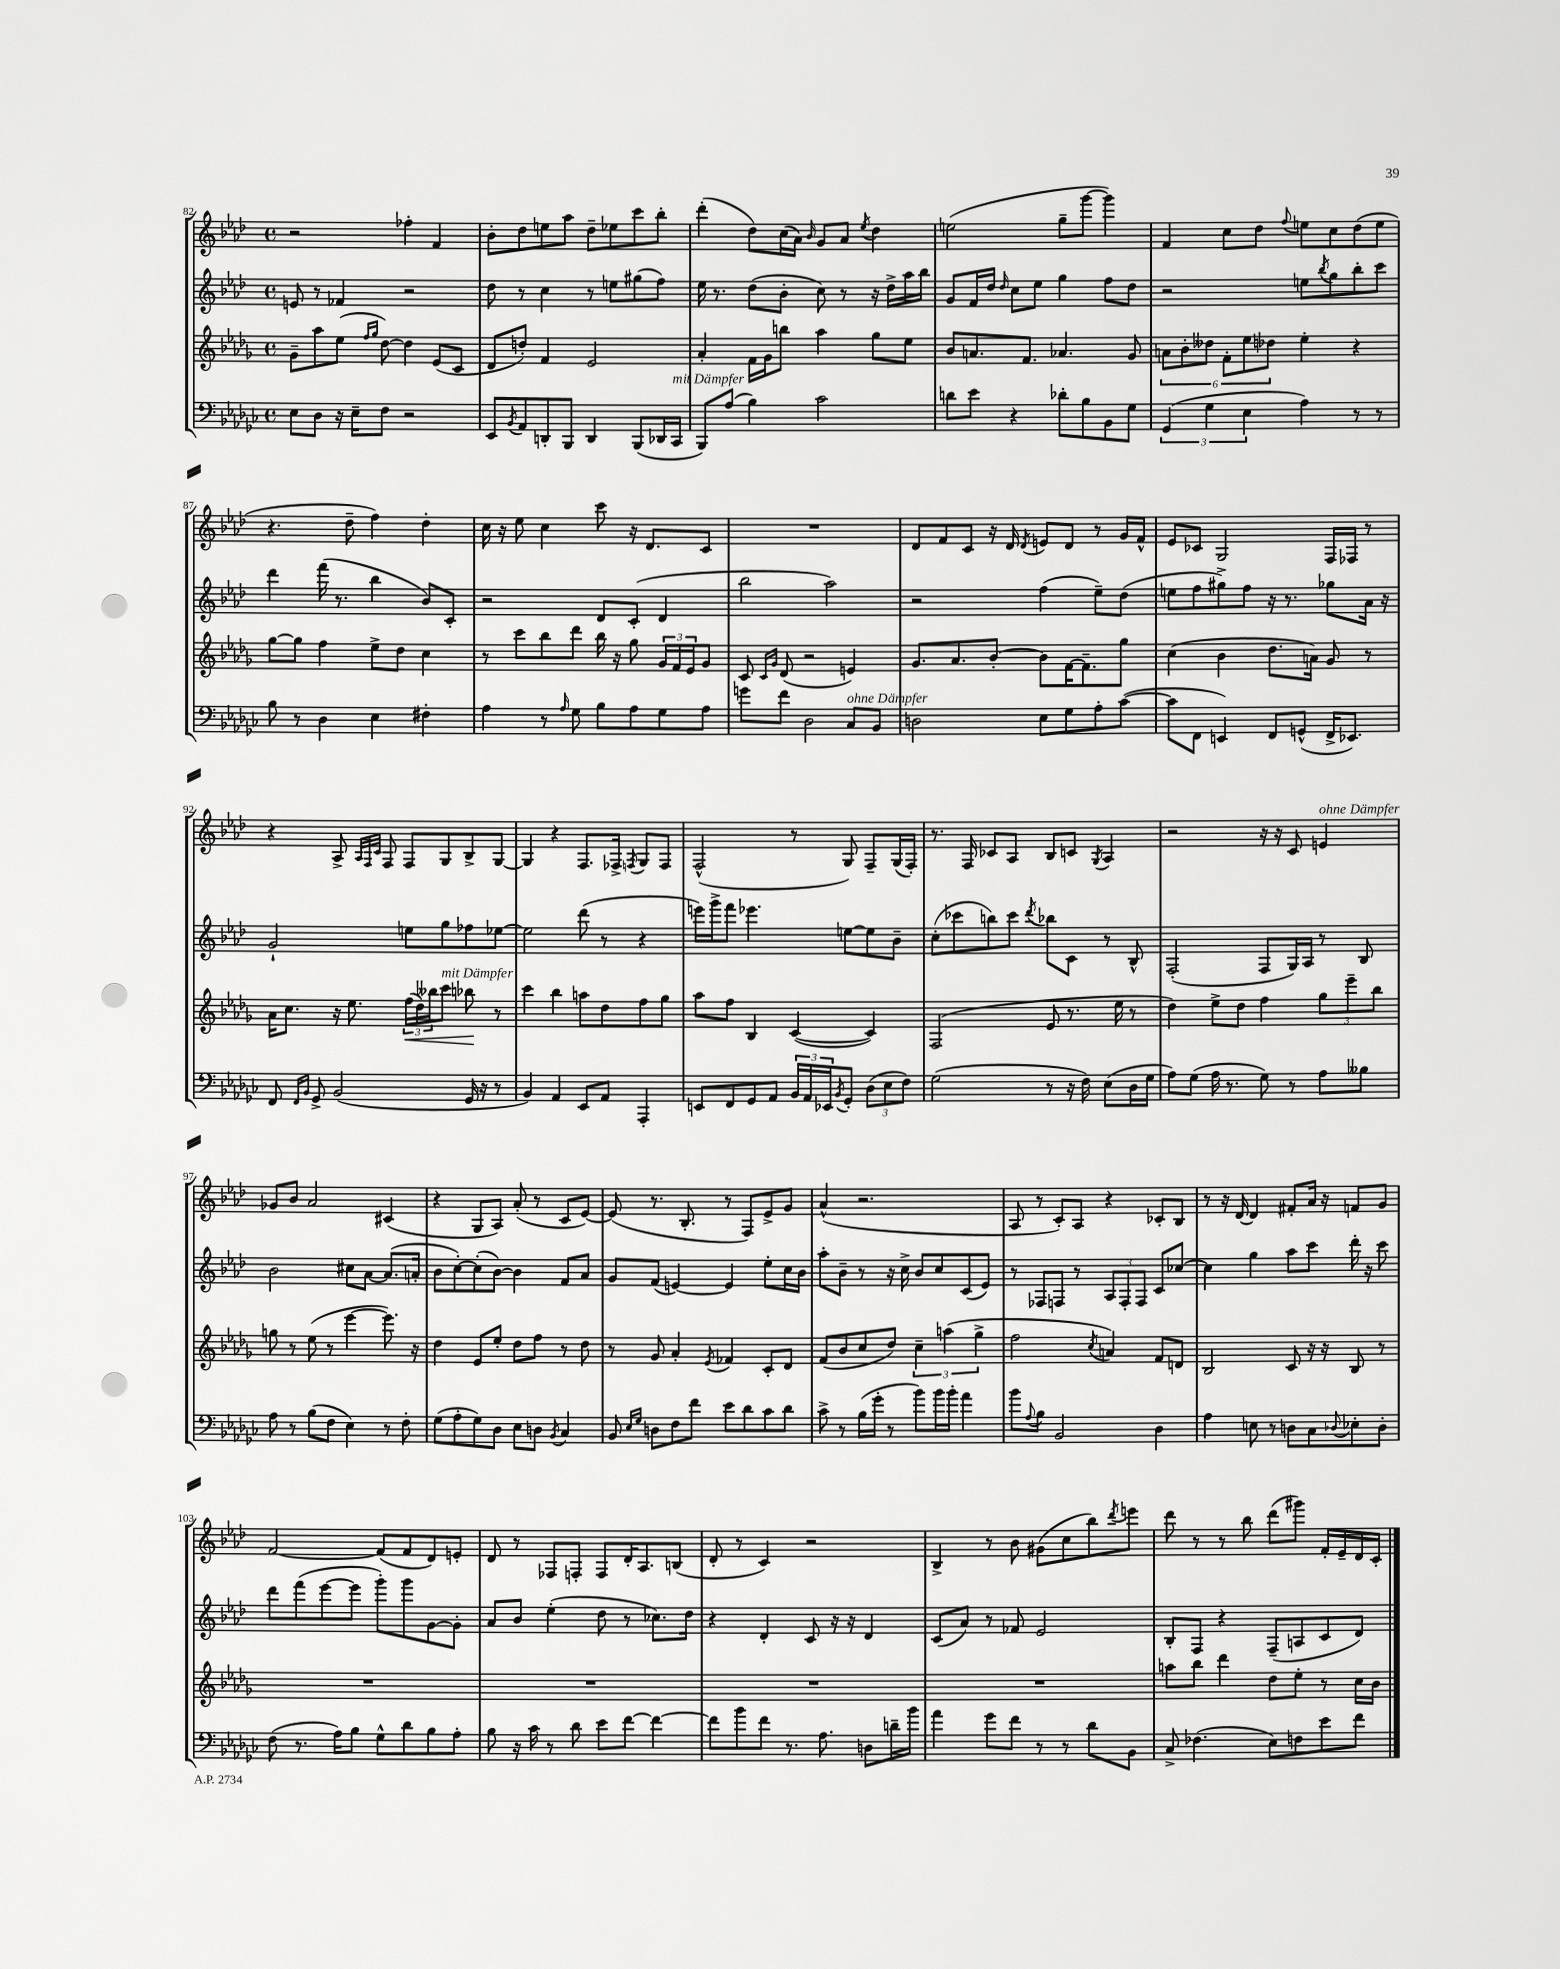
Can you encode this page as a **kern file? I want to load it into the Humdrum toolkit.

**kern	**kern	**kern	**kern
*staff4	*staff3	*staff2	*staff1
*clefF4	*clefG2	*clefG2	*clefG2
*k[b-e-a-d-g-c-]	*k[b-e-a-d-g-]	*k[b-e-a-d-]	*k[b-e-a-d-]
*M4/4	*M4/4	*M4/4	*M4/4
*met(c)	*met(c)	*met(c)	*met(c)
8E-	8g-~	8e	2r
8D-	8aa-	8r	.
16r	(8ee-	4f-	.
16E-~	.	.	.
.	16qqff	.	.
.	16qqgg-	.	.
8F	[8dd-)	.	.
2r	4dd-]	2r	4ff-'
.	(8e-	.	4f
.	8c	.	.
=	=	=	=
8EE-	8d-	8dd-	8b-'
8qBB-	.	.	.
8AA-	8dd')	8r	8dd-
8DD'	4f	4cc	8ee
8BBB-	.	.	8aa-
4DD	2e-	8r	8dd-~
.	.	8ee	8ee-
(8BBB-	.	(8gg#	8ccc
16DD-	.	8ff)	8bb-'
16CC-	.	.	.
=	=	=	=
8BBB-)	4a-'	16ee-	(4ddd-'
.	.	8.r	.
(8A-	.	.	.
4B-)	16f	(8dd-	8dd-)
.	16g-	.	.
.	8bb	8b-'	(16cc
.	.	.	16a-)
.	.	.	16qqb-
2c-	4aa-	8cc)	8g
.	.	8r	8a-
.	.	.	8qee-
.	8gg-	16r	4dd-
.	.	16dd-^	.
.	8ee-	16aa-	.
.	.	16bb-	.
=	=	=	=
8d	8b-	8g	(2ee
8e-	8.a	16f	.
.	.	16dd-	.
.	.	16qqdd-	.
4r	.	8cc	.
.	8.f	.	.
.	.	8ee-	.
8d-'	4.a-	4gg	8gg~
8B-	.	.	[8ggg
8BB-	.	8ff	4ggg])
8G-	8g-	8dd-	.
=	=	=	=
(6GG-	12a	2r	4f
.	12b-'	.	.
6G-	12dd--	.	.
.	12f'	.	8cc
6E-	12ee-	.	.
.	.	.	8dd-
.	12dd-	.	.
.	.	.	8qqff
4A-)	4ee-'	8ee	8ee
.	.	8qbb-	.
.	.	8gg	8cc
8r	4r	8bb-'	(8dd-
8r	.	8ccc	8ee
=	=	=	=
8B-	[8gg-	4ddd-	4.r
8r	8gg-]	.	.
4D-	4ff	(16fff	.
.	.	8.r	.
.	.	.	8dd-~
4E-	8ee-^	4bb-	4ff)
.	8dd-	.	.
4F#'	4cc	8b-)	4dd-'
.	.	8c'	.
=	=	=	=
4A-	8r	2r	16cc
.	.	.	16r
.	8ccc	.	8ee-
8r	8bb-	.	4cc
16qqA-	.	.	.
8G-	8ddd-	.	.
8B-	16bb-	8d-	8ccc
.	16r	.	.
8A-	8gg-	(8c'	16r
.	.	.	8.d-
8G-	24g-	4d-	.
.	24f	.	.
.	24e-	.	.
8A-	8g-	.	8c
=	=	=	=
8g	8c	2bb-	1r
.	16qqc	.	.
.	16qqg-	.	.
8f	(8d-	.	.
2D-	2r	.	.
.	.	2aa-)	.
8C-	4e)	.	.
8BB-	.	.	.
=	=	=	=
2D	8.g-	2r	8d-
.	.	.	8f
.	8.a-	.	.
.	.	.	8c
.	[8b-'	.	16r
.	.	.	16d-
.	.	.	8qd-
8E-	8b-]	(4ff	8e
8G-	[16f	.	8d-
.	8.f~]	.	.
8A-'	.	8ee-~)	8r
([8c-	8gg-	(8dd-	16g
.	.	.	16f^^
=	=	=	=
8c-]	(4cc	8ee	8e-
8FF	.	8ff	8c-
4EE)	4b-	8gg#^)	2G
.	.	8ff	.
8FF	8.dd-	16r	.
.	.	8.r	.
(8GG^^	.	.	.
.	16a)	.	.
16FF^	8g-	8gg-	16F
8.EE-)	.	.	16F-
.	8r	16a-	8r
.	.	16r	.
=	=	=	=
8FF	16a-	2g`	4r
.	8.cc	.	.
16qqFF	.	.	.
16qqBB-	.	.	.
8GG-^	.	.	.
(2BB-	16r	.	8A-^
.	8.ee-	.	.
.	.	.	32qqA-
.	.	.	32qqF
.	.	.	32qqc
.	.	.	8F
.	(24ff	8ee	8F
.	24dd-)	.	.
.	24bb--	.	.
.	8ccc	8gg	8G
16GG-	8bb-	8ff-	8B-^
16r	.	.	.
8r	8r	[8ee-	[8G
=	=	=	=
4BB-)	4ccc	2ee-]	4G]
4AA-	4bb-	.	4r
8EE-	8aa	(8ddd-	8.F
8AA-	8dd-	8r	.
.	.	.	16F-^
.	.	.	8qF
4AAA-'	8ff	4r	8G
.	8gg-	.	8F
=	=	=	=
8EE	8aa-	16eee)	(2F^^
.	.	16ggg^	.
8FF	8ff	8fff	.
8GG-	4B-	4.eee-	.
8AA-	.	.	.
24BB-	([4c	.	8r
24AA-	.	.	.
24EE-	.	.	.
8qBB-	.	.	.
8GG-'	.	[8ee	8G)
(12D-	4c])	8ee]	8F~
12E-	.	.	.
.	.	8b-~	(16G
12F)	.	.	.
.	.	.	16F')
=	=	=	=
(2G-	(2F	(8cc'	8.r
.	.	8ccc-	.
.	.	.	16F
.	.	8bb)	8c-
.	.	8ccc-	8A-
.	.	8qddd-	.
8r	8e-	8bb-	8B-
16r	8.r	8c	8c
16F)	.	.	.
.	.	.	8qG
(8E-	.	8r	4A-
.	16ee-	.	.
16D-	8r	8B-^^	.
16G-	.	.	.
=	=	=	=
8A-)	4dd-)	(2F'	2r
(8G-	.	.	.
16A-	8ee-^	.	.
8.r	.	.	.
.	8dd-	.	.
8G-)	4ff	8F	16r
.	.	.	16r
8r	.	16G)	8c
.	.	16A-	.
8A-	12gg-	8r	4e
.	12eee-~	.	.
8B--	.	8B-	.
.	12bb-	.	.
=	=	=	=
8A-	8gg	2b-	8g-
8r	8r	.	8b-
(8B-	(8ee-	.	2a-
8F	8r	.	.
4E-)	[4eee-	8cc#	.
.	.	[8a-	.
8r	8.eee-])	(8.a-]	(4c#
8F'	.	.	.
.	16r	16a'	.
=	=	=	=
(8G-	4dd-	8b-	4r
8A-'	.	[8cc')	.
8G-)	8e-	(8cc']	8G
8D-	8ee-'	[8b-)	8A-)
8E-	8dd-	4b-]	(8a-'
8D	8ff	.	8r
8qBB-	.	.	.
4C-	8r	8f	8c
.	8dd-	8a-	[8e-)
=	=	=	=
8BB-	8r	8g	(8e-]
16qqE-	.	.	.
16qqG-	.	.	.
8D	8g-	(8f	8.r
8F	4a-'	[4e)	.
.	.	.	8.B-'
8f	.	.	.
.	8qe-	.	.
8e-	4f-	4e]	8r
8d-	.	.	8F)
8c-	8c'	8ee-'	8e-^
8d-	8d-	16cc	8g
.	.	16b-	.
=	=	=	=
8c-^	(8f	8aa-'	(4a-^^
8r	8b-	8b-~	.
(16B-	8cc	8r	2.r
16g-'	.	.	.
8r	8dd-)	16r	.
.	.	16cc^	.
8b-)	6cc~	8b-	.
16b-	.	8cc	.
.	(6aa	.	.
16b-'	.	.	.
4a-	.	(8c	.
.	6gg-^	.	.
.	.	8e-)	.
=	=	=	=
8b-	2ff	8r	8A-
8qqA-	.	.	.
8B-	.	8F-	8r
2BB-	.	8F	8c')
.	.	8r	8A-
.	8qcc	.	.
.	4a)	12A-	4r
.	.	12F'	.
.	.	12F	.
4D-	8f	8c	8c-'
.	8d	[8cc-	8B-
=	=	=	=
4A-	2B-	4cc-]	8r
.	.	.	16r
.	.	.	[16d-
8E	.	4gg	4d-]
8r	.	.	.
8D	8c	8aa-	8f#'
8C-	16r	8ccc	16a-
.	16r	.	16r
8qqD-	.	.	.
8E-'	8B-	16ddd-'	8f
.	.	16r	.
8D-'	8r	8ccc	8g
=	=	=	=
(8F	1r	8ddd-	[2f
8.r	.	(8fff	.
.	.	[8eee-	.
16A-)	.	.	.
8B-	.	8eee-]	.
8G-^^	.	8ggg')	(8f]
8d-	.	8ggg	8f
8B-	.	[8g	8d-)
8A-'	.	8g']	8e'
=	=	=	=
8B-	1r	8a-	8d-
16r	.	8b-	8r
16c-	.	.	.
8r	.	(4ee-'	8F-
8d-	.	.	8F'
8e-	.	8dd-	8F
[8f	.	8r	16d-'
.	.	.	8.A-
4f_	.	8.cc-)	.
.	.	.	(8B
.	.	16dd-	.
=	=	=	=
8f]	1r	4r	8d-'
8b-	.	.	8r
8f	.	4d-'	4c)
8.r	.	.	.
.	.	8c	2r
8.A-	.	.	.
.	.	16r	.
.	.	16r	.
8D	.	4d-	.
16d~	.	.	.
16b-	.	.	.
=	=	=	=
4a-	1r	(8c	4B-^
.	.	8a-)	.
8g-	.	8r	8r
8f	.	8f-	8b-
8r	.	2e-	(8g#
8r	.	.	8cc
8d-	.	.	8bb-)
.	.	.	8qddd-
8BB-	.	.	8eee
=	=	=	=
8C-^	8aa	8B-'	8ddd-
(4.F-	8bb-	8F	8r
.	4ddd-	4r	8r
.	.	.	8bb-
8E-)	8dd-	(8F~	(8ddd-
8F	8ee-'	8A	8ggg#)
8e-	8r	8c	16f'
.	.	.	16e-~
8f	16cc	8d-)	16d-
.	16b-	.	16c'
==	==	==	==
*-	*-	*-	*-
